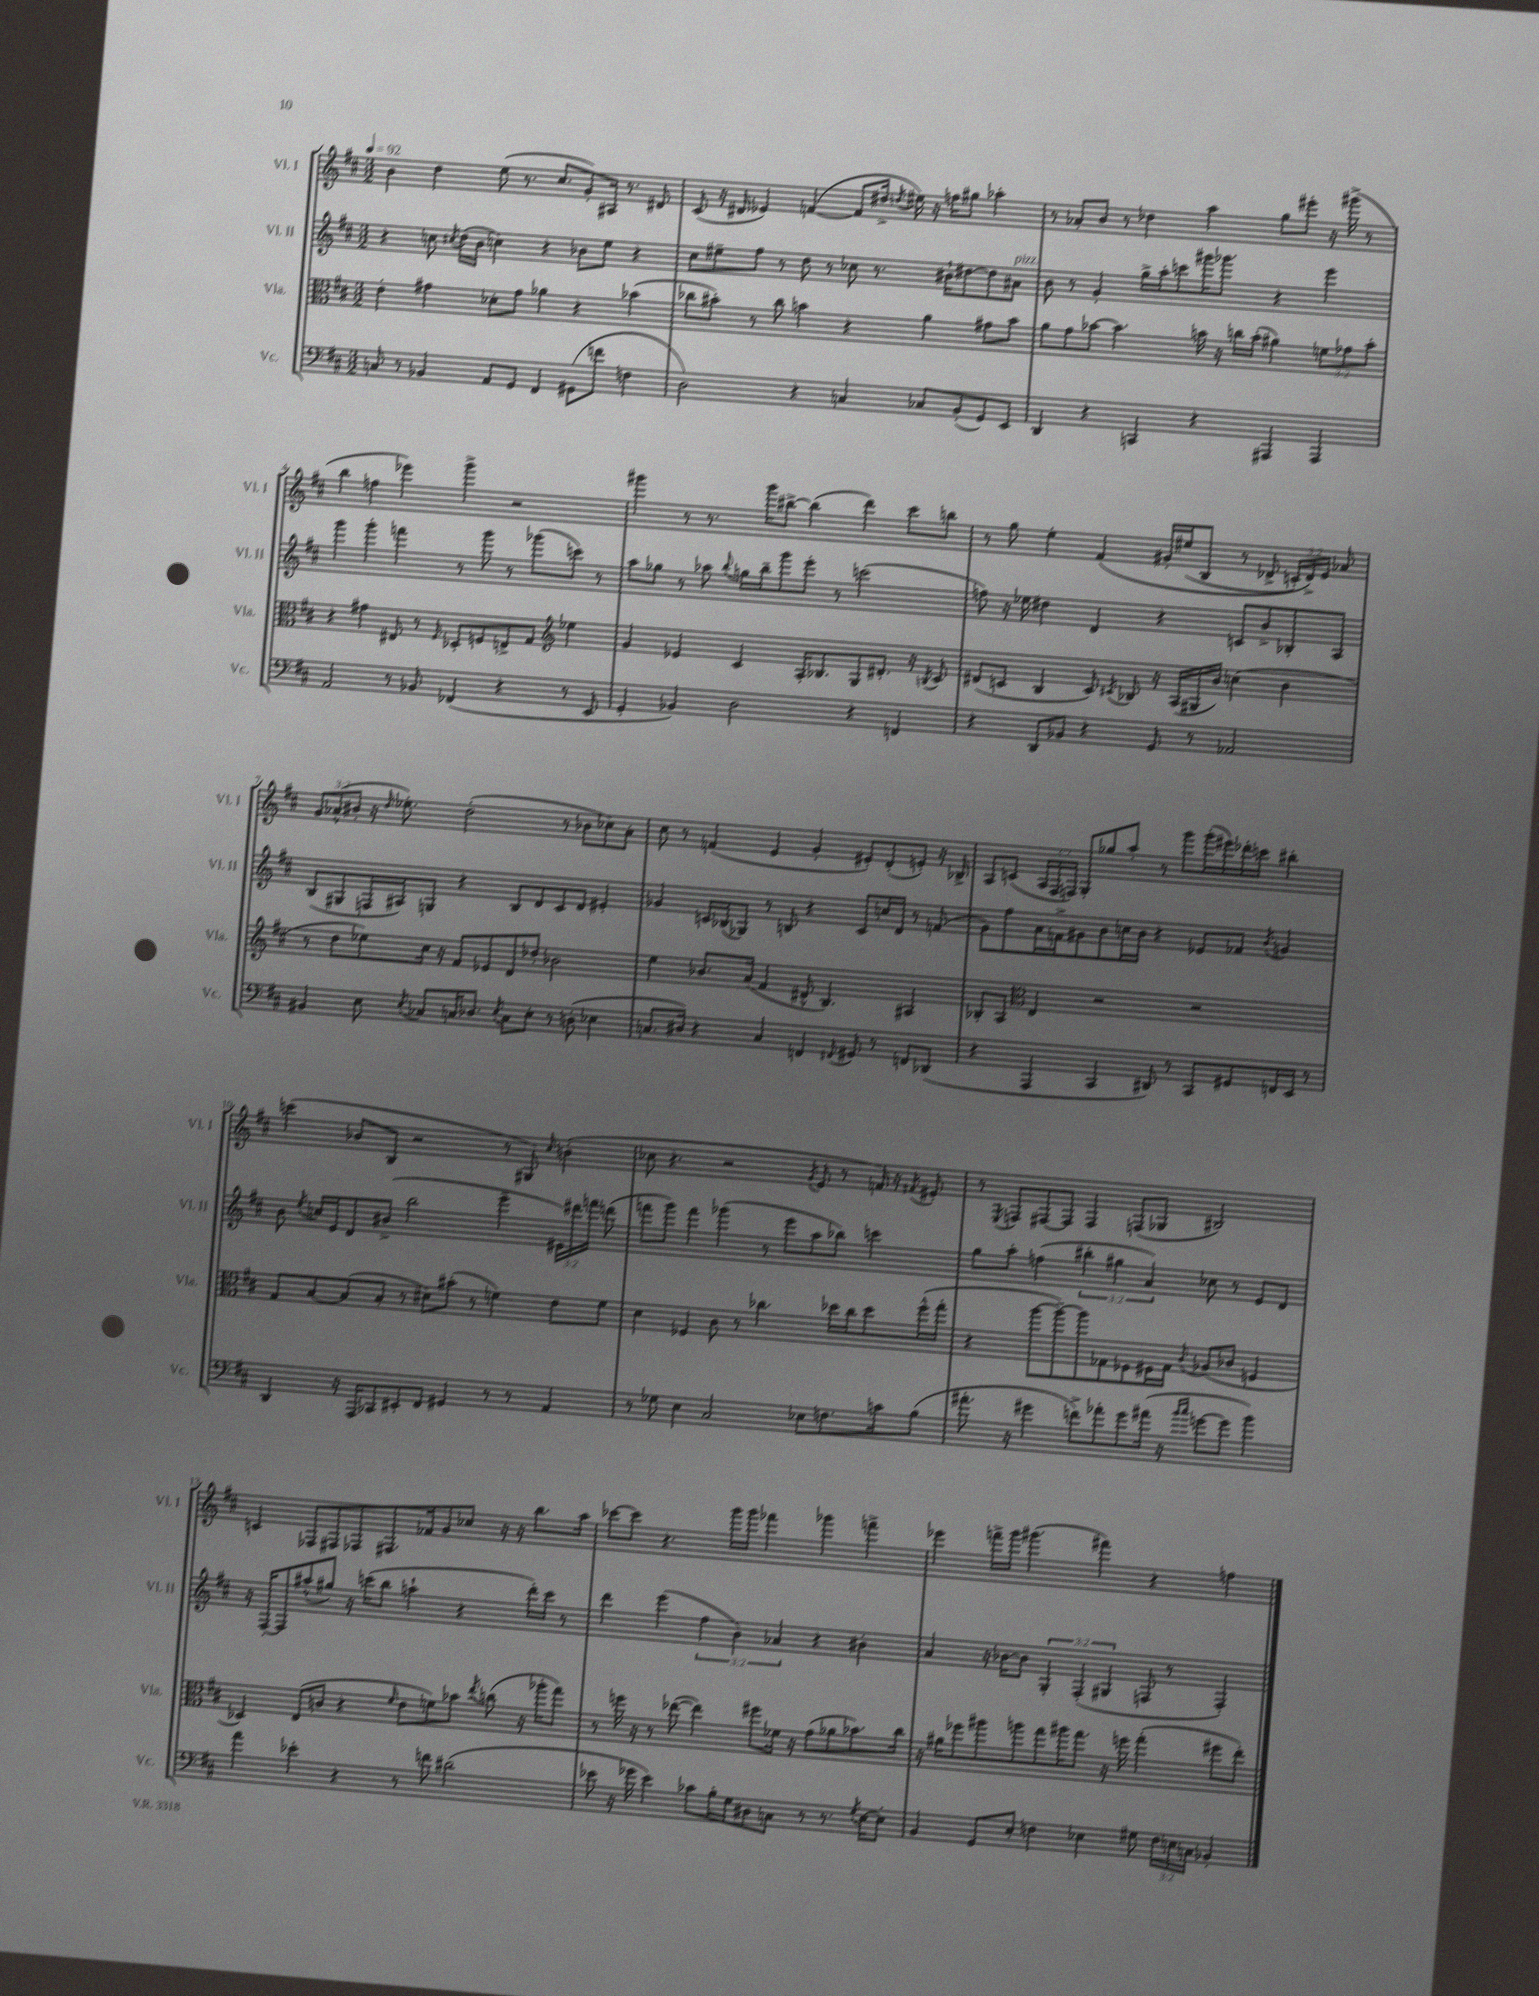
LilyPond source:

<<
\new StaffGroup <<
\new Staff = "s0" \with { instrumentName = "Vl. I" shortInstrumentName = "Vl. I" } {
    \clef treble \key d \major \numericTimeSignature \time 3/2 \override Staff.TupletNumber.text = #tuplet-number::calc-fraction-text \tempo 4 = 92
    \autoBeamOff b'4 d''4 e''8( r8. cis''8.[ g'8-.) ais16] r8. dis'8 |
    cis'8( r16 dis'16 ees'4) f'4~( f'8[ dis''16]-> \acciaccatura { d''8 } eis''16) r16 f''16[ gis''8] aes''4-. |
    r8 aes'8[-. b'8] r8 des''4 a''4 g''8[ eis'''8]-. r16 gis'''16->( r8 |
    b''4 f''4 ees'''4) g'''4-> r2 |
    gis'''4 r8 r8. gis'''16[ bis''8]~-> bis''4( d'''4) cis'''8[ b''8] |
    r8 g''8 e''4-. fis'4\( gis'16[-. eis''16( b8] r8 des'8-> \tuplet 3/2 { c'16[-.) des'16->\) e'16] } aes'8 |
    \tuplet 3/2 { g'8[ aes'8-^( bis'8]-. } r16 \grace { d''16 } ees''8.-.) d''2-.( r8 bes'8[ ces''8) aes'8]-. |
    cis''8 r8 f'4( e'4 g'4-. eis'8[-.) d'8-.( e'8]-.) r16 bes16-> |
    a8[ c'8]( \tuplet 3/2 { a16[ fis16 f16]) } g8[-. ges''8 a''8]-. r8 g'''8[ g'''16-.( eis'''16) des'''16-. c'''16] bis''4-. |
    c'''4( bes'8[ b8] r2 r8 gis8) \grace { cis''16 } b'4-.( |
    ces''8 r4. r2 \acciaccatura { g'8 } e'8 r8 f'16) r16 \acciaccatura { fis'8 } eis'8-. |
    r8 \acciaccatura { e8 } f8[ fis8~ fis8] fis4 f8[( ges8] bis2) |
    c'4 fes8[ fis8 fes8 fis8. fes'16 g'8 ces''8] r16 r16 b''8.[ a''16] |
    ces'''8[~ ces'''8] r4. g'''16[ g'''16] fes'''4 ges'''4 f'''4-> |
    ees'''4 f'''16[-> g'''16] gis'''4.( fis'''4) r4 f''4 \bar "|." |
}
\new Staff = "s1" \with { instrumentName = "Vl. II" shortInstrumentName = "Vl. II" } {
    \clef treble \key d \major \numericTimeSignature \time 3/2 \override Staff.TupletNumber.text = #tuplet-number::calc-fraction-text
    \autoBeamOff r4 c''8 \acciaccatura { cis''8 } d''16[( b'16] c''4) r4 bes'8[ e''8] r4 |
    cis''8[ eis''8-- fis''8] r8 d''8 r8 ces''8 r8. bis'16[-! dis''8~ dis''8 ais'8]^\markup { \italic "pizz." } |
    b'8 r8 g'4-. g''16[-> a''16-. c'''8 gis'''16 ges'''8.] r4 e'''4 |
    g'''4 g'''4-. f'''4 r8 g'''8 r8 ges'''8[( c'''8]) r8 |
    a''8[ ges''8] r8 aes''8 \appoggiatura { b''8 } g''16[ b''16-- g'''8 e'''8]-. r8 c'''2( |
    f''8) r16 ees''16 dis''4 d'4 r4 c'8[ b'8-> bes8-. a8] |
    b8[( gis8 f16 ais16) g8] r4 b8[ d'8 cis'8 d'8] eis'4-. |
    ges'4 c'16[ bes16( ges8]) r8 b8 r4 c'8[ c''16 d'16] r8 f'8( |
    g'8[) fis''8 a'16 f'16-> gis'8 b'8 c''16 b'16] r4 ees'8[ fes'8] \acciaccatura { b'8 } g'4 |
    b'8 \acciaccatura { e''8 } c''16[ e'16 d'8 bis'8]->( b''2 e'''4-- \tuplet 3/2 { eis'16[) dis'''16 f'''16] } d'''8( |
    f'''8[ g'''8]) f'''4 ges'''4( r8 e'''8[ a''8 bes''8]) c'''4 |
    g''8[ a''8]-. f''4( \tuplet 3/2 { bis''4-. gis''4 a'4) } ces''8 r8 e'8[ d'8] |
    r16 fis16[~-. fis8 ais''8-^( gis''8]) r16 c'''16[( b''8] a''4-! r4 d'''16[-.) c'''16] r8 |
    d'''4 e'''4( \tuplet 3/2 { fis''4 b'4) aes'4 } r4 bis'4-. |
    a'4 r16 bes'16[~ bes'8] \tuplet 3/2 { g4-. fis4-.( gis4 } f8 r8 f4-.) \bar "|." |
}
\new Staff = "s2" \with { instrumentName = "Vla." shortInstrumentName = "Vla." } {
    \clef alto \key d \major \numericTimeSignature \time 3/2 \override Staff.TupletNumber.text = #tuplet-number::calc-fraction-text
    \autoBeamOff e'4-. gis'4 des'8[-. gis'8] aes'4 r4 bes'4( |
    ces''8[ bis'8]-.) r8 ces''8 b'4 r4 a'4 gis'8[ b'8] |
    a'8[ g'8 bes'8]~ bes'4. b'16 r16 c''16[ b'16]-.( ais'4) \tuplet 3/2 { f'8[ ges'8 b'8]-. } |
    r4 gis'4 eis8 r8 \grace { fis16 } des8[-. f8 e8-> g8] \clef treble ees''4 |
    g'4 ees'4 cis'4 a16[-. bes8. g8 dis'8.]-. r16 \acciaccatura { b8 } cis'8 |
    dis'8[( c'8] b4 c'8) \acciaccatura { cis'8 } bes8 r16 a16[( gis16 b'16]) c''4( b'4 |
    r8 d''8[ ees''8) cis''16] r16 fis'8[ ees'8 d'8 des''8]-. bes'2 |
    e''4 bes'8.[ a'16]( fis'4 dis'8-^ b4.) ais4 |
    bes8[-. a8] \clef alto e4 r2 r2 |
    g8[ b8~ b8( b8]-. r8 dis'8[) bis'8]-.( r8 f'4) e'8[ f'8] |
    d'4 fes4 cis'8 r8 ces''4. des''16[ ces''16 des''8 fis''16-^( g''16]-. |
    r4 a''8[~ a''8~--) a''8 ges8 fes8 fis16 ges16] \appoggiatura { cis'8 } aes8[( ces'8] f4 |
    des4) e8[( c'8] r4 \grace { fis'16 } e'8[ f'8) bes'8] \acciaccatura { e''8 } c''8( r16 aes''16[-. g''8]) |
    r8 f''16 r16 r8 ees''8~( ees''4) fis''8[ fes'16] r16 g'8[( aes'8 bes'8.) cis''16] |
    r16 ais'16[ fes''8 ais''8 a''8 g''8 ais''16 g''8.] r16 f''16 g''4-.( fis''8[ e''8]-.) \bar "|." |
}
\new Staff = "s3" \with { instrumentName = "Vc." shortInstrumentName = "Vc." } {
    \clef bass \key d \major \numericTimeSignature \time 3/2 \override Staff.TupletNumber.text = #tuplet-number::calc-fraction-text
    \autoBeamOff c8 r8 bes,4 a,8[ g,8] fis,4 gis,8[( f'8] f4 |
    d2) r4 c4 ces8[ b,8-.( g,8) e,8] |
    d,4 r4 c,4 r4 ais,,4 ais,,4 |
    a,2 r8 bes,8 fes,4( r4 r8 e,8 |
    g,4-. bes,4) d2 r4 f,4 |
    r4 d,8[ bes,8] r4 g,8 r8 aes,2 |
    bis,4 e8 \acciaccatura { e8 } ces8[ c16 des8.] \acciaccatura { e8 } c8[ e8]-. r8 d8-.( ees4 |
    c8.[ dis16]) r4 c4 f,4 \appoggiatura { fis,8 } gis,8 r8 f,8[ des,8]( |
    r4 a,,4 cis,4 dis,8) r8 cis,8[ gis,8 f,16 e,16] r8 |
    d,4 r16 a,,16[ ces,8 eis,8-. fis,8] gis,4 r8 r8 a,4 |
    r8 ges8 e4 cis2 ees8[ f8. c'16 b8]( |
    ais'8.-. r16 gis'4 f'8[->) aes'8-. gis'8 ais'16]( r16 \grace { b'16[ cis''16] } g'8[~ g'8] b'4) |
    a'4 ees'4-. r4 r8 f'8 dis'2( |
    ees'8 r16 ges'16 ees'4) ces'8[ b16-. g16 dis8 c8] r8 r8. \acciaccatura { g8 } e16[~ e8]-. |
    b,4 g,8[ e8]-. f4 ees4 gis8 \tuplet 3/2 { f16[ e16 c16] } bes,4-. \bar "|." |
}
>>
>>
